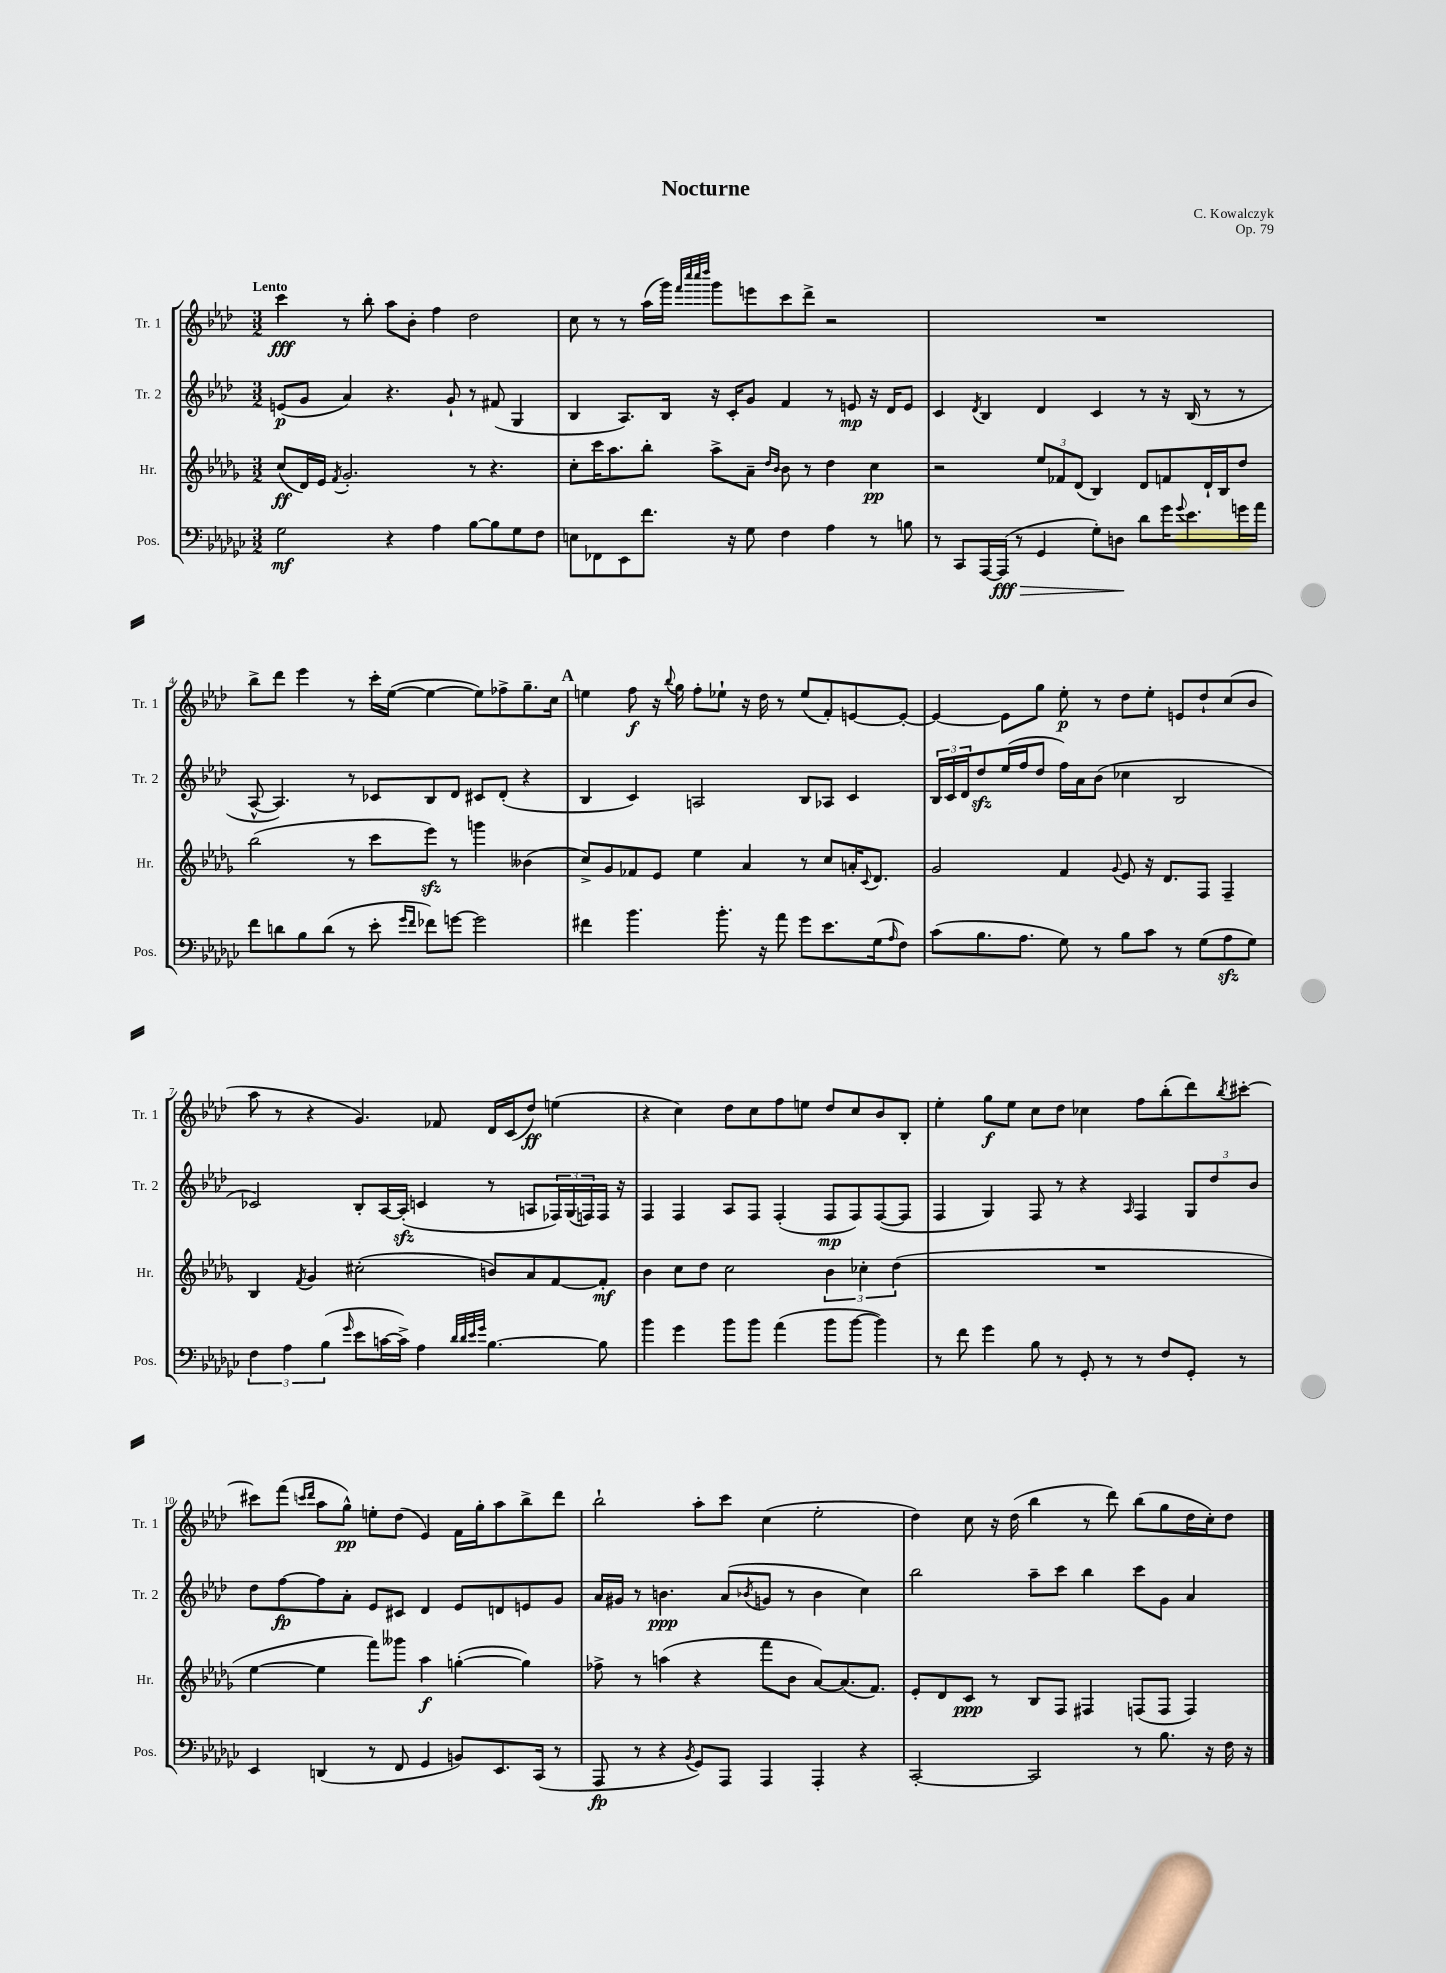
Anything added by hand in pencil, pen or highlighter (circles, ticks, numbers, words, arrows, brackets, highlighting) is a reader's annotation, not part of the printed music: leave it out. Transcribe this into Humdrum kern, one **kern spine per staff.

**kern	**dynam	**kern	**dynam	**kern	**dynam	**kern	**dynam
*part4	*part4	*part3	*part3	*part2	*part2	*part1	*part1
*staff4	*staff4	*staff3	*staff3	*staff2	*staff2	*staff1	*staff1
*I"Pos.	*	*I"Hr.	*	*I"Tr. 2	*	*I"Tr. 1	*
*I'Pos.	*	*I'Hr.	*	*I'Tr. 2	*	*I'Tr. 1	*
*clefF4	*	*clefG2	*	*clefG2	*	*clefG2	*
*k[b-e-a-d-g-c-]	*	*k[b-e-a-d-g-]	*	*k[b-e-a-d-]	*	*k[b-e-a-d-]	*
*M3/2	*	*M3/2	*	*M3/2	*	*M3/2	*
=1	=1	=1	=1	=1	=1	=1	=1
!	!	!	!	!	!	!LO:TX:a:B:t=Lento	!
2G-\	mf	(8cc/L	ff	(8en/L	p	4ccc\	fff
.	.	16d-/L)	.	8g/J	.	.	.
.	.	16e-/JJ	.	.	.	.	.
.	.	8qf/	.	.	.	.	.
.	.	2.g-'/	.	4a-/)	.	8r	.
.	.	.	.	.	.	8bb-'\	.
4r	.	.	.	4.r	.	8aa-\L	.
.	.	.	.	.	.	8b-'\J	.
4A-\	.	.	.	.	.	4ff\	.
.	.	.	.	8g`/	.	.	.
[8B-\L	.	8r	.	8r	.	2dd-\	.
8B-\]	.	4.r	.	(8f#X/	.	.	.
8G-\	.	.	.	4G/	.	.	.
8F\J	.	.	.	.	.	.	.
=2	=2	=2	=2	=2	=2	=2	=2
8En\L	.	8cc'\L	.	4B-/	.	8cc\	.
8FF-X\	.	16ccc\K	.	.	.	8r	.
.	.	8.aa-\	.	.	.	.	.
8EE-\	.	.	.	8.A-/L)	.	8r	.
8.f\J	.	8bb-'\J	.	.	.	(16aa-\LL	.
.	.	.	.	16B-/Jk	.	16ggg\JJ)	.
.	.	.	.	.	.	32qqfff/LLL	.
.	.	.	.	.	.	32qqcccc/	.
.	.	.	.	.	.	32qqcccc/	.
.	.	.	.	.	.	32qqdddd-/JJJ	.
.	.	8aa-^\L	.	16r	.	8ggg\L	.
16r	.	.	.	16c'/KL	.	.	.
8G-\	.	8a-~\J	.	8g/J	.	8eeen\	.
.	.	16qqdd-/LL	.	.	.	.	.
.	.	16qqb-/JJ	.	.	.	.	.
4F\	.	8b-\	.	4f/	.	8ccc\	.
.	.	8r	.	.	.	8ddd-^\J	.
4A-\	.	4dd-\	.	8r	.	2r	.
.	.	.	.	8en/	mp	.	.
8r	.	4cc\	pp	16r	.	.	.
.	.	.	.	16d-/KL	.	.	.
8Bn\	.	.	.	8e/J	.	.	.
=3	=3	=3	=3	=3	=3	=3	=3
8r	.	2r	.	4c/	.	1.r	.
8CC-/L	.	.	.	.	.	.	.
.	.	.	.	8qd-/	.	.	.
[16AAA-/L	.	.	.	4B-/	.	.	.
!	!LO:HP:b	!	!	!	!	!	!
(16AAA-/JJ]	> fff	.	.	.	.	.	.
8r	.	.	.	.	.	.	.
4GG-/	.	12ee-/L	.	4d-/	.	.	.
.	.	12f-X/	.	.	.	.	.
.	.	(12d-/J	.	.	.	.	.
8G-'\L)	.	4B-/)	.	4c/	.	.	.
8Dn\J	.	.	.	.	.	.	.
8d-\L	]	8d-/L	.	8r	.	.	.
16g-\K	.	8fn/	.	16r	.	.	.
8qqg-/	.	.	.	.	.	.	.
8.e-\	.	.	.	(16B-/	.	.	.
.	.	16d-`/L	.	8r	.	.	.
.	.	16B-/J	.	.	.	.	.
16gn\L	.	8dd-/J	.	8r	.	.	.
16a-\JJ	.	.	.	.	.	.	.
!!LO:LB:g=z
=4	=4	=4	=4	=4	=4	=4	=4
8f\L	.	(2bb-\	.	[8A-^^/	.	8bb-^\L	.
8dn\	.	.	.	4.A-/])	.	8ddd-\J	.
8B-\	.	.	.	.	.	4eee-\	.
(8d\J	.	.	.	.	.	.	.
8r	.	8r	.	8r	.	8r	.
8e-'\	.	8ccc\L	.	8c-X/L	.	16ccc'\LL	.
.	.	.	.	.	.	([16ee-\JJ	.
16qqg-/LL	.	.	.	.	.	.	.
16qqf/JJ	.	.	.	.	.	.	.
8f-X\L)	.	8eee-zz\J)	.	8B-/	.	4ee-\_	.
[8gn\J	.	8r	.	8d-/J	.	.	.
2g\]	.	4gggn\	.	8c#X/L	.	8ee-\L])	.
.	.	.	.	(8d-'/J	.	8ff-X^\	.
.	.	(4b--X\	.	4r	.	8.gg~\	.
.	.	.	.	.	.	16cc\Jk	.
!!LO:REH:place=s1:t=A
=5	=5	=5	=5	=5	=5	=5	=5
4f#X\	.	8cc^/L)	.	4B-/	.	4een\	.
.	.	8g-/	.	.	.	.	.
4.b-\	.	8f-X/	.	4c/)	.	8ff\	f
.	.	8e-/J	.	.	.	16r	.
.	.	.	.	.	.	8qqbb-/	.
.	.	.	.	.	.	16gg\	.
.	.	4ee-\	.	2An/	.	8ff'\L	.
8.b-'\	.	.	.	.	.	8ee-X`\J	.
.	.	4a-/	.	.	.	16r	.
16r	.	.	.	.	.	16dd-\	.
8a-\	.	.	.	.	.	8r	.
8g-\L	.	8r	.	8B-/L	.	(8ee-/L	.
8.e-\	.	8cc/L	.	8A-X/J	.	8f'/)	.
.	.	16an'/K	.	4c/	.	[8en/	.
.	.	8qqc/	.	.	.	.	.
(16G-\k	.	8.d-/J	.	.	.	.	.
16qqA-/	.	.	.	.	.	.	.
8F\J)	.	.	.	.	.	8e'/J_	.
=6	=6	=6	=6	=6	=6	=6	=6
(8c-\L	.	2g-/	.	24B-/LL	.	4e/_	.
.	.	.	.	24c/	.	.	.
.	.	.	.	24d-/J	.	.	.
8.B-\	.	.	.	8dd-zz/	.	.	.
.	.	.	.	(16ee-/L	.	8e\L]	.
8.A-\J	.	.	.	16ff/J	.	.	.
.	.	.	.	8dd-/J	.	8gg\J	.
8G-\)	.	4f/	.	16ff\LL)	.	8ee-'\	p
.	.	.	.	16a-\J	.	.	.
8r	.	.	.	(8b-\J	.	8r	.
.	.	8qqg-/	.	.	.	.	.
8B-\L	.	8e-/	.	4cc-X\	.	8dd-\L	.
8c-\J	.	16r	.	.	.	8ee-'\J	.
.	.	8.d-/L	.	.	.	.	.
8r	.	.	.	2B-/	.	8en/L	.
(8G-\L	.	8F/J	.	.	.	8dd-`/	.
8A-zz\	.	4F~/	.	.	.	(8cc/	.
8G-\J)	.	.	.	.	.	8b-/J	.
!!LO:LB:g=z
=7	=7	=7	=7	=7	=7	=7	=7
6F\	.	4B-/	.	2c-X/)	.	8aa-\	.
.	.	.	.	.	.	8r	.
6A-\	.	.	.	.	.	.	.
.	.	8qf/	.	.	.	.	.
.	.	4g-/	.	.	.	4r	.
(6B-\	.	.	.	.	.	.	.
16qqg-/	.	.	.	.	.	.	.
8e-\L	.	(2cc#X'\	.	8B-'/L	.	4.g/)	.
[16cn\L	.	.	.	[16A-/L	.	.	.
16c^\JJ])	.	.	.	(16A-zz'/JJ]	.	.	.
4A-\	.	.	.	4cn/	.	.	.
.	.	.	.	.	.	8f-X/	.
32qqd-/LLL	.	.	.	.	.	.	.
32qqd-/	.	.	.	.	.	.	.
32qqe-/	.	.	.	.	.	.	.
32qqg-/JJJ	.	.	.	.	.	.	.
[4.B-\	.	8bn/L)	.	8r	.	16d-/LL	.
.	.	.	.	.	.	(16c/J	.
.	.	8a-/	.	8An/L	.	8dd-/J)	ff
.	.	[8f/	.	24F-X/L)	.	(4een\	.
.	.	.	.	(24G/	.	.	.
.	.	.	.	24Fn/)	.	.	.
8B-\]	.	8f'/J]	mf	16F/JJ	.	.	.
.	.	.	.	16r	.	.	.
=8	=8	=8	=8	=8	=8	=8	=8
4b-\	.	4b-\	.	4F/	.	4r	.
4g-\	.	8cc\L	.	4F/	.	4cc\)	.
.	.	8dd-\J	.	.	.	.	.
8b-\L	.	2cc\	.	8A-/L	.	8dd-\L	.
8b-\J	.	.	.	8F/J	.	8cc\	.
(4a-\	.	.	.	(4F'/	.	8ff\	.
.	.	.	.	.	.	8een\J	.
8b-\L	.	6b-\	.	8F/L	mp	8dd-/L	.
[8b-\J	.	.	.	8F/)	.	8cc/	.
.	.	6cc-X'\	.	.	.	.	.
4b-\])	.	.	.	([8F/	.	8b-/	.
.	.	(6dd-\	.	.	.	.	.
.	.	.	.	8F/J]	.	8B-'/J	.
=9	=9	=9	=9	=9	=9	=9	=9
8r	.	1.r	.	4F/	.	4ee-'\	.
8f\	.	.	.	.	.	.	.
4g-\	.	.	.	4G/)	.	8gg\L	f
.	.	.	.	.	.	8ee-\J	.
8B-\	.	.	.	8F/	.	8cc\L	.
8r	.	.	.	8r	.	8dd-\J	.
8GG-'/	.	.	.	4r	.	4cc-X\	.
8r	.	.	.	.	.	.	.
.	.	.	.	16qqA-/	.	.	.
8r	.	.	.	4F/	.	8ff\L	.
8F/L	.	.	.	.	.	(8bb-'\	.
8GG-'/J	.	.	.	12G/L	.	8ddd-\)	.
.	.	.	.	12dd-/	.	.	.
.	.	.	.	.	.	8qbb-/	.
8r	.	.	.	.	.	[8ccc#X'\J	.
.	.	.	.	12b-/J	.	.	.
!!LO:LB:g=z
=10	=10	=10	=10	=10	=10	=10	=10
4EE-/	.	[4ee-\	.	8dd-\L	.	8ccc#X\L]	.
.	.	.	.	[8ff\	fp	(8fff\J	.
.	.	.	.	.	.	16qqcccn/LL	.
.	.	.	.	.	.	16qqddd-/JJ	.
(4DDn/	.	4ee-\]	.	8ff\]	.	8aa-\L	.
.	.	.	.	8a-'\J	.	8gg^^\J)	pp
8r	.	8fff\L)	.	8e-/L	.	8een'\L	.
8FF/	.	8ggg--X\J	.	8c#X/J	.	(8dd-\J	.
4GG-/	.	4aa-\	f	4d-/	.	4e-/)	.
8BBn/L)	.	([4ggn'\	.	8e-/L	.	16f\LL	.
.	.	.	.	.	.	16gg'\J	.
8.EE-/	.	.	.	8dn/	.	8aa-\	.
.	.	4gg\])	.	8en/	.	8bb-^\	.
(16CC-/Jk	.	.	.	.	.	.	.
8r	.	.	.	8g/J	.	8ddd-\J	.
=11	=11	=11	=11	=11	=11	=11	=11
8AAA-/	fp	8ff-X^\	.	16a-/LL	.	2bb-`\	.
.	.	.	.	16g#X/JJ	.	.	.
8r	.	8r	.	8r	.	.	.
4r	.	(4aan\	.	4.bn\	ppp	.	.
8qBB-/	.	.	.	.	.	.	.
8GG-/L)	.	4r	.	.	.	8aa-'\L	.
8AAA-/J	.	.	.	(8a-/L	.	8ccc\J	.
.	.	.	.	8qb-X/	.	.	.
4AAA-/	.	8fff\L	.	8gn/J	.	(4cc\	.
.	.	8b-\J	.	8r	.	.	.
4AAA-'/	.	[8a-/L)	.	4b-\	.	2ee-'\	.
.	.	(8.a-/]	.	.	.	.	.
4r	.	.	.	4cc\)	.	.	.
.	.	8.f/J)	.	.	.	.	.
=12	=12	=12	=12	=12	=12	=12	=12
[2CC-'/	.	8e-'/L	.	2bb-\	.	4dd-\)	.
.	.	8d-/	.	.	.	.	.
.	.	8c/J	ppp	.	.	8cc\	.
.	.	8r	.	.	.	16r	.
.	.	.	.	.	.	(16dd-\	.
2CC-/]	.	8B-/L	.	8aa-~\L	.	4bb-\	.
.	.	8F/J	.	8ccc\J	.	.	.
.	.	4F#X/	.	4bb-\	.	8r	.
.	.	.	.	.	.	8ddd-\)	.
8r	.	(8Fn/L	.	8ccc\L	.	(8bb-\L	.
8.B-\	.	8F/J	.	8g\J	.	8gg\	.
.	.	4F/)	.	4a-/	.	16dd-\L	.
16r	.	.	.	.	.	16cc'\J)	.
16F\	.	.	.	.	.	8dd-\J	.
16r	.	.	.	.	.	.	.
==	==	==	==	==	==	==	==
*-	*-	*-	*-	*-	*-	*-	*-
